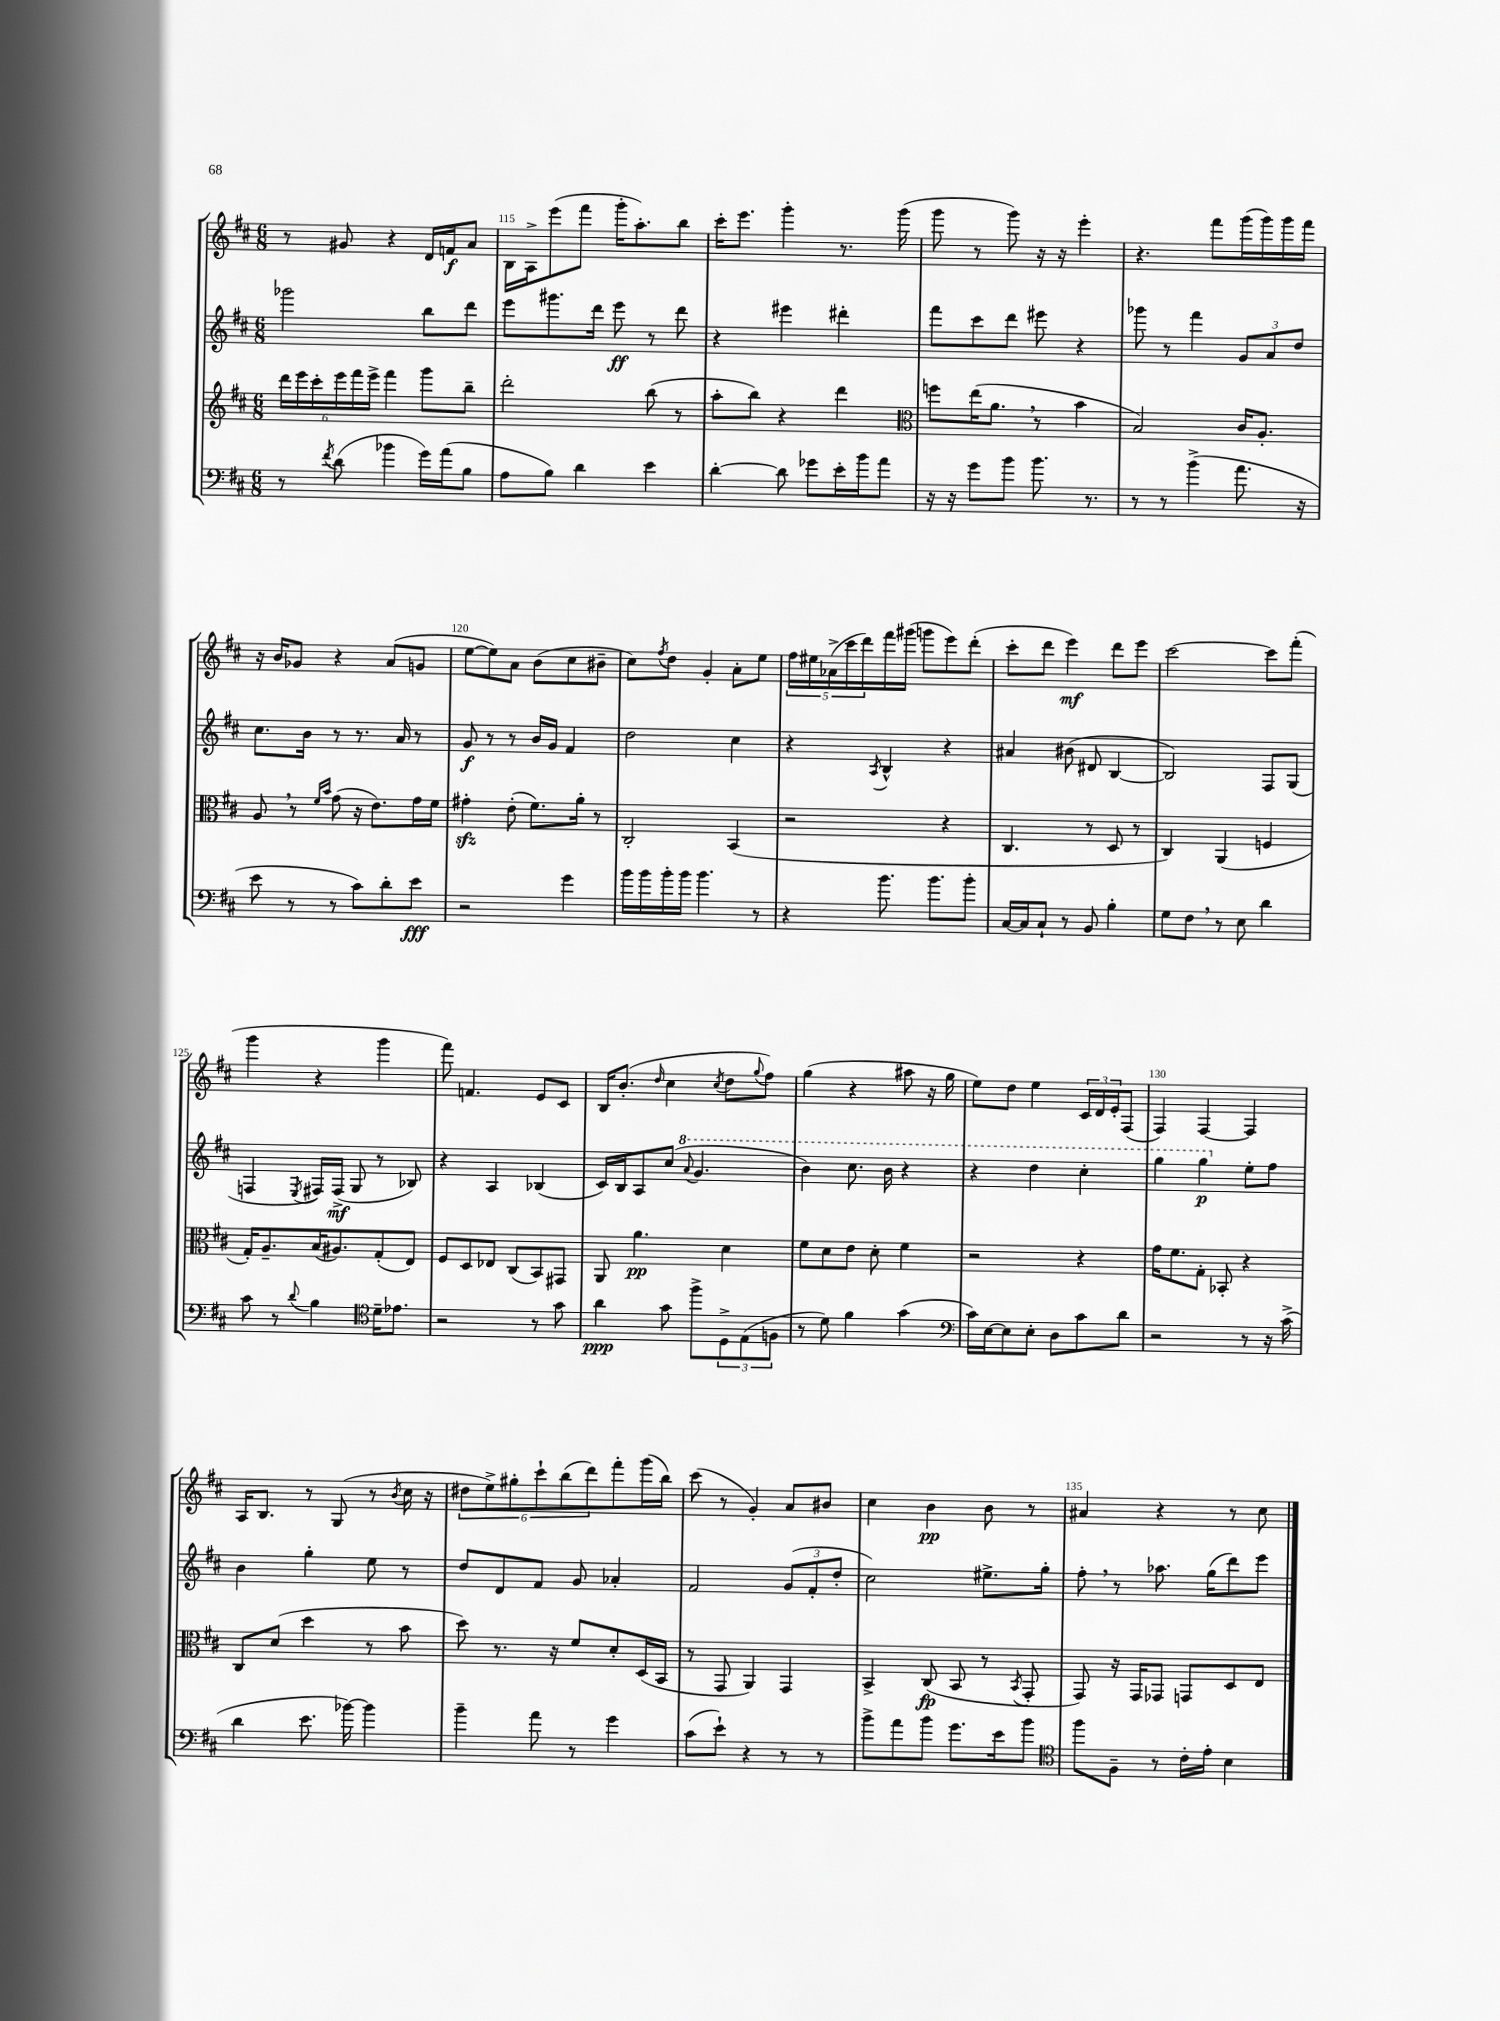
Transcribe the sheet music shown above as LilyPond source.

<<
\new StaffGroup <<
\new Staff = "s0" {
    \clef treble \key d \major \numericTimeSignature \time 6/8
    r8 gis'8 r4 d'16 f'16\f a'8 |
    b16 a16-> e'''8( fis'''8 g'''16-. a''8.-.) b''8 |
    cis'''16-. e'''8. g'''4-. r8. g'''16( |
    g'''8 r8 g'''8) r16 r16 e'''4-. |
    r4. fis'''8 g'''16( g'''16) g'''16 fis'''16 |
    r16 b'16 ges'8 r4 a'8( g'8 |
    e''8~ e''8) a'8 b'8( cis''8 bis'8-- |
    cis''8) \acciaccatura { fis''8 } d''8 g'4-. a'8-. e''8 |
    \tuplet 5/4 { fis''16 eis''16 aes'16->( cis'''16 d'''16) } fis'''16 gis'''16( g'''8 e'''8) d'''8-.( |
    cis'''8-. d'''8 e'''4\mf) d'''8 e'''8 |
    cis'''2~ cis'''8 fis'''8-.( |
    g'''4 r4 g'''4 |
    fis'''8) f'4. e'8 cis'8 |
    b16 b'8.-.( \grace { d''16 } cis''4 \acciaccatura { cis''8 } d''8 \appoggiatura { g''8 } fis''8) |
    g''4( r4 ais''8 r16 g''16 |
    e''8) d''8 e''4 \tuplet 3/2 { cis'16 d'16 e'16-. } fis8( |
    fis4) fis4~ fis4 |
    a16 b8. r8 g8( r8 \acciaccatura { b'8 } cis''16 r16 |
    \tuplet 6/4 { dis''8 e''8->) gis''8-. cis'''8-! b''8( d'''8) } fis'''8-. g'''16( b''16) |
    cis'''8( r8 g'4-.) a'8 bis'8 |
    cis''4 b'4\pp b'8 r8 |
    ais'4 r4 r8 cis''8 \bar "|." |
}
\new Staff = "s1" {
    \clef treble \key d \major \numericTimeSignature \time 6/8
    ges'''2 b''8 d'''8 |
    e'''8 gis'''8. d'''16 e'''8\ff r8 d'''8 |
    r4 eis'''4 dis'''4-. |
    fis'''8 cis'''8 d'''8 eis'''8 r4 |
    ges'''8 r8 fis'''4 \tuplet 3/2 { g'8 a'8 d''8 } |
    cis''8. b'16 r8 r8. a'16 r8 |
    g'8\f r8 r8 b'16 g'16 fis'4 |
    d''2 cis''4 |
    r4 \acciaccatura { a8 } b4-^ r4 |
    ais'4 bis'8( dis'8 b4~ |
    b2) fis8 g8( |
    f4 \acciaccatura { e8 } fis16) fis16->\mf( g8 r8 bes8) |
    r4 a4 bes4( |
    cis'16) b16 a8 cis''8( \ottava #1 \appoggiatura { a''8 } g''4. |
    b''4) cis'''8. b''16 r4 |
    r4 d'''4 cis'''4-. |
    g'''4 g'''4\p \ottava #0 e''8-. fis''8 |
    b'4 g''4-. e''8 r8 |
    d''8 d'8 fis'8 g'8 aes'4-. |
    fis'2 \tuplet 3/2 { g'8( fis'8-. d''8-. } |
    cis''2) eis''8.-> g''16-. |
    fis''8-. \breathe r8 aes''8. g''16( d'''8) e'''8 \bar "|." |
}
\new Staff = "s2" {
    \clef treble \key d \major \numericTimeSignature \time 6/8
    \tuplet 6/4 { d'''16 e'''16 cis'''16-. e'''16 fis'''16 e'''16-> } fis'''4 g'''8 b''8-- |
    d'''2-. b''8( r8 |
    a''8-. b''8) r4 d'''4 |
    \clef alto f''8 e''16( a'8. \breathe r8 b'4 |
    b2) cis'16 a8.-. |
    a8 \breathe r8 \grace { fis'16 b'16 } g'8( r16 e'8.) g'16 fis'16 |
    gis'4-.\sfz e'8-.( fis'8.) a'16-. r8 |
    cis2-. b,4( |
    r2 r4 |
    cis4. r8 d8 r8 |
    cis4) a,4( f4 |
    g16-.) a8.-- b16( ais8.) g8-.( e8) |
    fis8 d8 ees8 cis8( b,8) gis,8 |
    a,8 a'4.\pp d'4 |
    fis'8 d'8 e'8 d'8-. fis'4 |
    r2 r4 |
    g'16 fis'8. g8-. bes,8-. r4 |
    cis8 d'8( d''4 r8 b'8 |
    d''8) r8. r16 fis'8 d'8-. d16( b,16 |
    r8 g,8 a,4) g,4 |
    b,4-> cis8\fp( b,8 r8 \acciaccatura { b,8 } g,8-. |
    g,8) r16 g,16 ges,8 g,8 d8 e8 \bar "|." |
}
\new Staff = "s3" {
    \clef bass \key d \major \numericTimeSignature \time 6/8
    r8 \acciaccatura { fis'8 } d'8( bes'4 g'16) a'16( b8 |
    a8 b8) d'4 e'4 |
    d'4~-. d'8 ges'8 e'16-. b'16 a'8 |
    r16 r16 g'8 b'8 b'8. r8. |
    r8 r8 b'4->( a'8. r16 |
    e'8 r8 r8 cis'8) d'8-. e'8\fff |
    r2 g'4 |
    b'16 b'16 b'16-. b'16 b'4. r8 |
    r4 b'8. b'8. b'8-. |
    cis16~ cis16 cis8-! r8 b,8 b4-. |
    g8 fis8 \breathe r8 e8 d'4 |
    cis'8 r8 \appoggiatura { d'8 } b4 \clef tenor d'16-- ees'8. |
    r2 r8 g'8 |
    a'4\ppp g'8 fis''8-> \tuplet 3/2 { d8-> e8( f8 } |
    r8 d'8) fis'4 g'4( |
    \clef bass cis'16) e16~ e8 e8-. d8 cis'8 d'8 |
    r2 r8 r16 cis'16->( |
    d'4 e'8. bes'16~) bes'4 |
    b'4-- a'8 r8 g'4 |
    cis'8( e'8-!) r4 r8 r8 |
    b'8-> a'8 b'8 g'8. e'16 b'8 |
    \clef tenor fis''8 fis8-- r8 cis'16-. e'16-. b4 \bar "|." |
}
>>
>>
\layout { \context { \Score currentBarNumber = #114 \override BarNumber.break-visibility = ##(#f #t #t) barNumberVisibility = #(every-nth-bar-number-visible 5) } }
